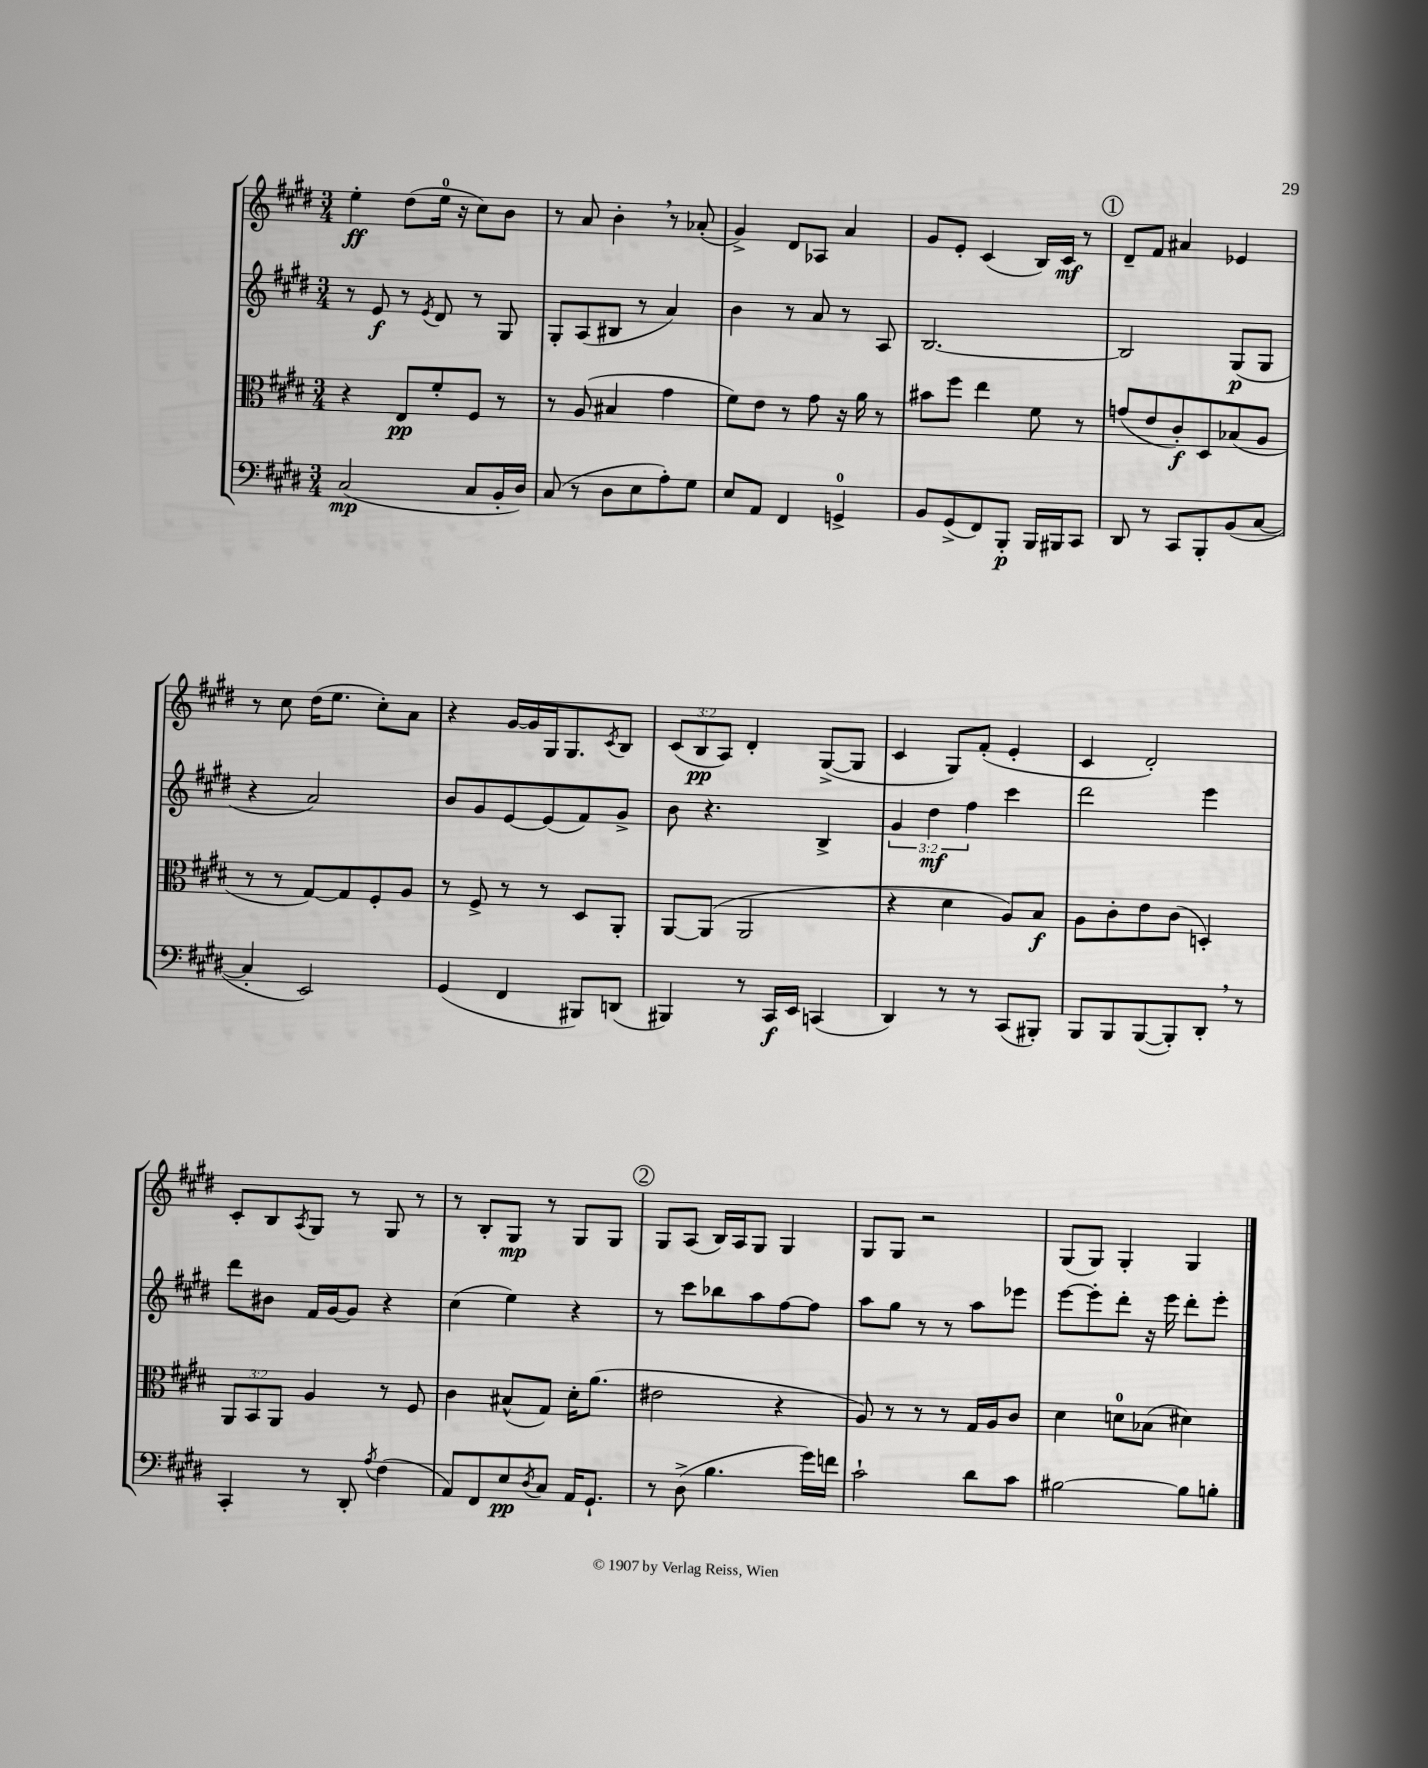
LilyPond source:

<<
\new StaffGroup <<
\new Staff = "s0" {
    \clef treble \key e \major \numericTimeSignature \time 3/4 \override Staff.TupletNumber.text = #tuplet-number::calc-fraction-text
    e''4-.\ff dis''8( e''16-0 r16 cis''8) b'8 |
    r8 a'8 b'4-. \breathe r8 aes'8-.( |
    gis'4->) dis'8 aes8 a'4 |
    gis'8 e'8-. cis'4( b16) cis'16\mf r8 |
    \mark \markup { \circle "1" } dis'8-- fis'8 ais'4 ees'4 |
    r8 cis''8 dis''16( e''8. cis''8-.) a'8 |
    r4 gis'16~ gis'16 gis16 gis8. \acciaccatura { cis'8 } b8 |
    \tuplet 3/2 { cis'8( b8\pp a8) } dis'4-. gis8~->( gis8 |
    cis'4 gis8) fis'8-.( e'4-. |
    cis'4 dis'2-.) |
    cis'8-. b8 \acciaccatura { a8 } gis8 r8 gis8 r8 |
    r8 b8-. gis8\mp r8 gis8 gis8 |
    \mark \markup { \circle "2" } gis8 a8( b16) a16 gis8 gis4 |
    gis8 gis8 r2 |
    gis8( gis8) gis4-. gis4 \bar "|." |
}
\new Staff = "s1" {
    \clef treble \key e \major \numericTimeSignature \time 3/4 \override Staff.TupletNumber.text = #tuplet-number::calc-fraction-text
    r8 e'8\f r8 \acciaccatura { e'8 } dis'8 r8 gis8 |
    gis8-. a8( bis8 r8 a'4) |
    b'4 r8 a'8 r8 a8 |
    b2.~ |
    \mark \markup { \circle "1" } b2 gis8\p( gis8 |
    r4 a'2) |
    b'8 gis'8 e'8~ e'8( fis'8) gis'8-> |
    b'8 r4. b4-> |
    \tuplet 3/2 { gis'4 dis''4\mf fis''4 } cis'''4 |
    dis'''2 e'''4 |
    dis'''8 bis'8 fis'16 gis'16~ gis'8 r4 |
    cis''4( e''4) r4 |
    \mark \markup { \circle "2" } r8 cis'''8 bes''8 a''8 fis''8~ fis''8 |
    a''8 gis''8 r8 r8 a''8 ees'''8 |
    e'''8~ e'''8-. dis'''8-. r16 e'''16 dis'''8-. e'''8-. \bar "|." |
}
\new Staff = "s2" {
    \clef alto \key e \major \numericTimeSignature \time 3/4 \override Staff.TupletNumber.text = #tuplet-number::calc-fraction-text
    r4 e8\pp fis'8-. fis8 r8 |
    r8 a8( bis4 gis'4 |
    fis'8) e'8 r8 gis'8 r16 a'16 r8 |
    bis'8 fis''8 e''4 fis'8 r8 |
    \mark \markup { \circle "1" } g'8( e'8 cis'8-.\f) dis8 bes8( a8 |
    r8 r8 gis8~) gis8 fis8-. a8 |
    r8 fis8-> r8 r8 dis8 a,8-. |
    a,8~ a,8( a,2 |
    r4 dis'4 a8) b8\f |
    a8 cis'8-. e'8 cis'8( d4-.) |
    \tuplet 3/2 { a,8 b,8 a,8 } a4 r8 fis8 |
    cis'4 bis8-^( gis8) dis'16-. a'8.( |
    \mark \markup { \circle "2" } eis'2 r4 |
    a8) r8 r8 r8 gis16 a16 cis'8 |
    dis'4 d'8-0 bes8( dis'4) \bar "|." |
}
\new Staff = "s3" {
    \clef bass \key e \major \numericTimeSignature \time 3/4
    cis2\mp( cis8 b,16-. dis16) |
    cis8( r8 dis8 e8 a8-.) gis8 |
    e8 a,8 fis,4 g,4-0-> |
    b,8 gis,8->( fis,8) b,,8-.\p b,,16 bis,,16 cis,8 |
    \mark \markup { \circle "1" } dis,8 r8 cis,8 b,,8-. b,8( cis8~ |
    cis4-. e,2) |
    gis,4( fis,4 bis,,8) d,8( |
    bis,,4) r8 cis,16\f e,16 c,4( |
    dis,4) r8 r8 cis,8( bis,,8-.) |
    b,,8 b,,8 b,,8~( b,,8-.) dis,8-. \breathe r8 |
    cis,4-. r8 dis,8-. \acciaccatura { a8 } fis4( |
    a,8) fis,8 e8\pp \acciaccatura { dis8 } cis8 a,16 gis,8.-! |
    \mark \markup { \circle "2" } r8 dis8->( b4. gis'16) f'16 |
    cis'2-! dis'8 cis'8 |
    bis2~ bis8 b8-. \bar "|." |
}
>>
>>
\layout { \context { \Score \remove "Bar_number_engraver" } }
